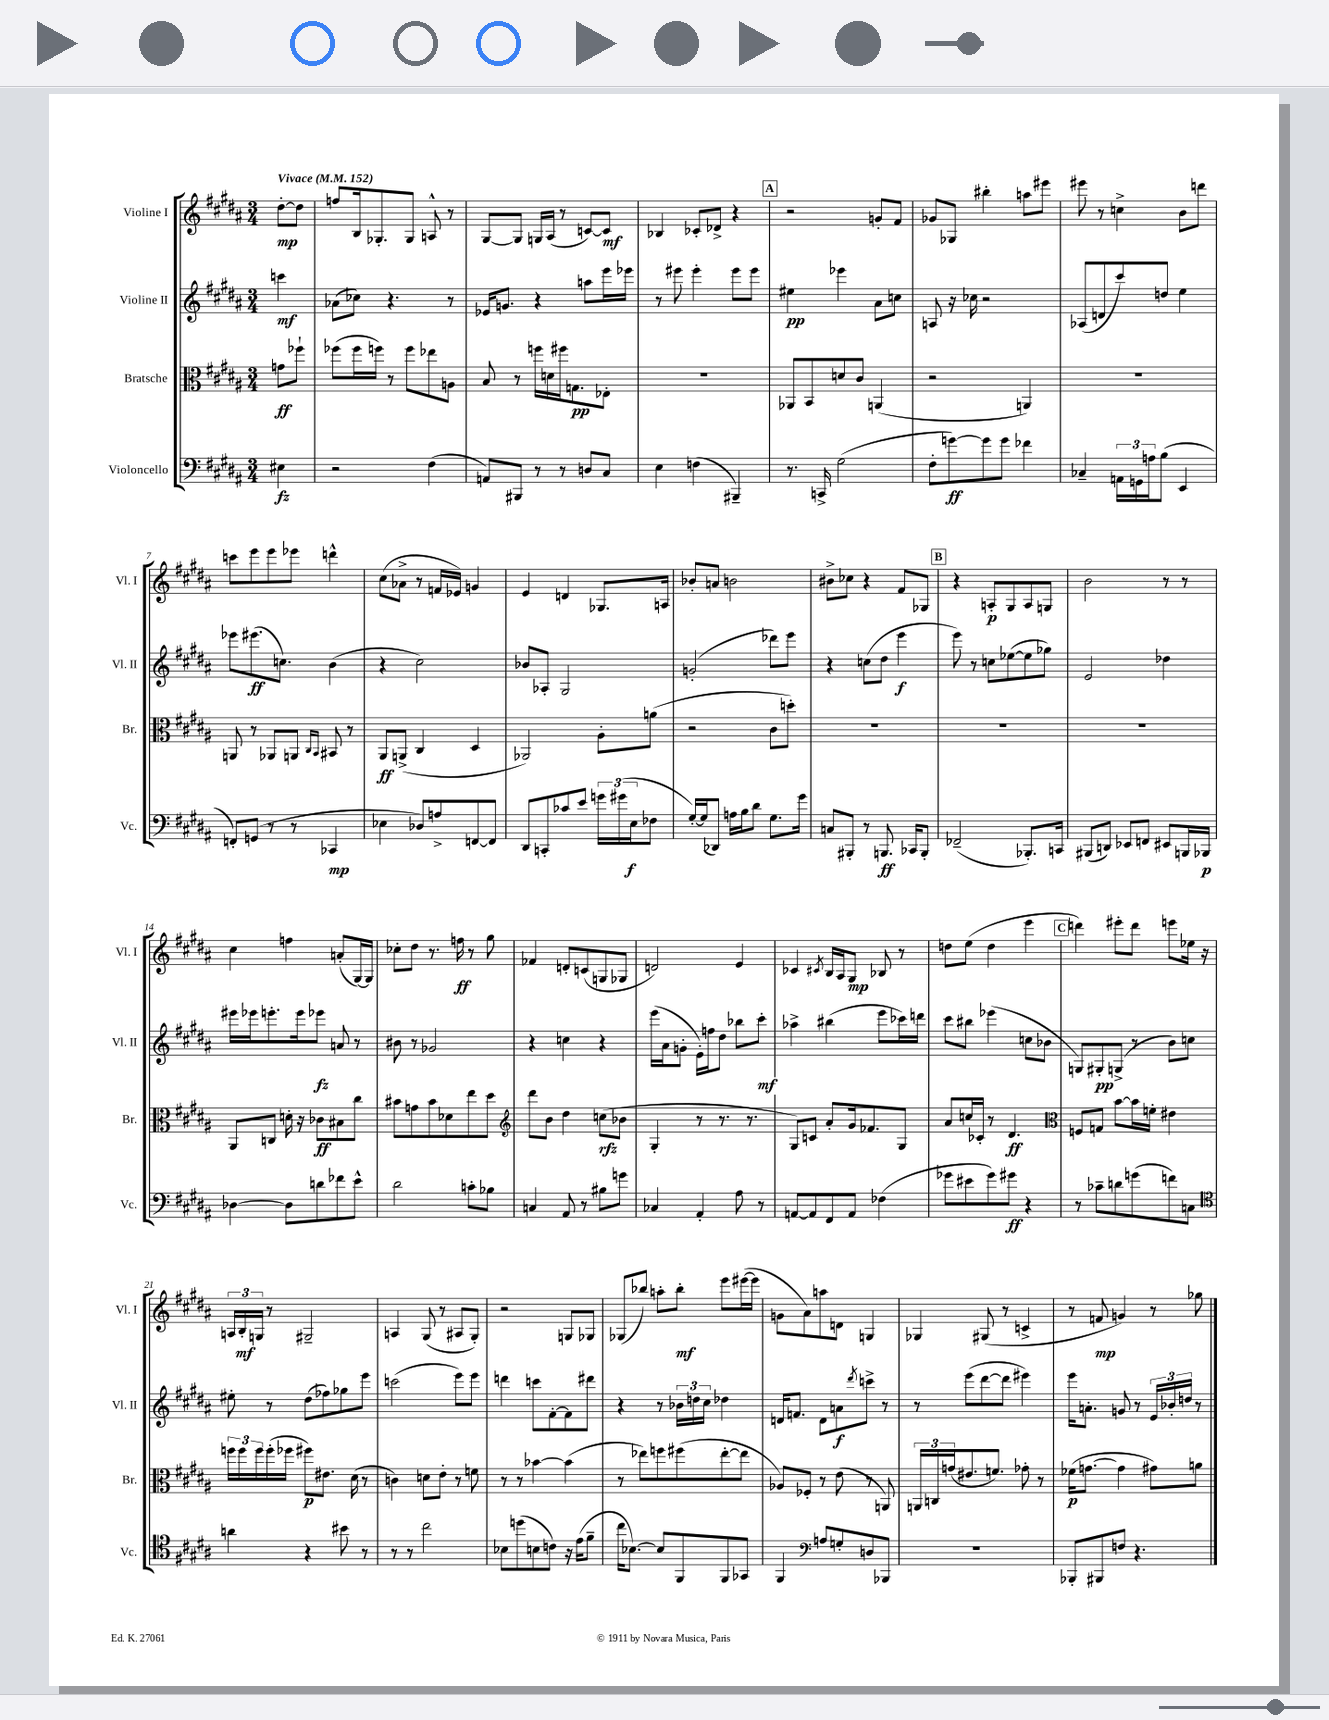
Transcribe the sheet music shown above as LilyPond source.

<<
\new StaffGroup <<
\new Staff = "s0" \with { instrumentName = "Violine I" shortInstrumentName = "Vl. I" } {
    \clef treble \key b \major \numericTimeSignature \time 3/4 \partial 4 \tempo "Vivace" 4 = 152
    dis''8~-.\mp dis''8 |
    f''8 b16 ges8.-. ges8 a8-^ r8 |
    gis8~ gis8 g16 ais16( r8 c'8~) c'8\mf |
    bes4 ces'8-. des'8-> r4 |
    \mark \markup { \box "A" } r2 g'8-. fis'8 |
    ges'8 ges8 bis''4-. a''8 eis'''8 |
    eis'''8 r8 c''4-> b'8 d'''8 |
    c'''8 e'''8 e'''8 ees'''8 d'''4-^ |
    cis''8( aes'8-> r8 f'16 ees'16) g'4 |
    e'4 d'4 ges8. a16 |
    bes'8-. a'8 b'2 |
    bis'8-> ces''8 r4 fis'8 ges8 |
    \mark \markup { \box "B" } r4 a8-.\p gis8 a8 g8 |
    b'2 r8 r8 |
    cis''4 f''4 a'8-.( gis16~) gis16 |
    ces''8-. dis''8 r8. f''16\ff r8 gis''8 |
    fes'4 d'8-. c'8( g8 ges8 |
    d'2) e'4 |
    ces'4 \acciaccatura { cis'8 } b16 ais16 gis8\mp bes8 r8 |
    d''8 e''8( d''4 e'''4 |
    \mark \markup { \box "C" } d'''4) eis'''8-. d'''8 e'''8 ees''16 r16 |
    \tuplet 3/2 { a16 b16-.\mf g16 } r8 gis2-- |
    a4 gis8( r8 ais8 gis8-.) |
    r2 g8 ges8 |
    ges8( bes''8) a''8-. bes''8-.\mf e'''8 eis'''16~( eis'''16 |
    g'8 ais'8) a''8 d'8 g4 |
    ges4 gis8( r8 c'4-> |
    r8 f'8\mp g'4) r8 ges''8 \bar "|." |
}
\new Staff = "s1" \with { instrumentName = "Violine II" shortInstrumentName = "Vl. II" } {
    \clef treble \key b \major \numericTimeSignature \time 3/4 \partial 4
    c'''4\mf |
    aes'8( ces''8) r4. r8 |
    ees'16 g'8. r4 a''8 e'''16 ees'''16 |
    r8 eis'''8 eis'''4-. eis'''8 eis'''8 |
    \mark \markup { \box "A" } eis''4\pp ees'''4 ais'8 c''8 |
    a8 r16 ces''16 r2 |
    aes8( d'8 cis'''8) d''8 e''4 |
    ees'''8 eis'''8.\ff( c''8.) b'4( |
    r4 cis''2) |
    bes'8 aes8-. gis2 |
    g'2-.( des'''8) e'''8 |
    r4 c''8( dis''8 e'''4\f |
    \mark \markup { \box "B" } e'''8) r8 c''8 ees''8~( ees''8 ges''8) |
    e'2 des''4 |
    eis'''16 ees'''16 e'''8.-. e'''16 ees'''8\fz a'8 r8 |
    bis'8 r8 ges'2 |
    r4 c''4 r4 |
    e'''16( ais'16 g'8-. e'16-.) f''16 dis''8 bes''8 cis'''8-.\mf |
    aes''4-> bis''4( e'''8 ces'''16) d'''16 |
    cis'''8 bis''8 ees'''4( c''8 bes'8 |
    \mark \markup { \box "C" } g8) gis8-.\pp g8->( r8 b'8) c''8 |
    eis''8-. r8 dis''8( fes''8) ges''8 e'''8 |
    c'''2( e'''8) e'''8 |
    d'''4 c'''8 fis'8~-. fis'8 dis'''8 |
    r4 r8 \tuplet 3/2 { bes'16 d''16 cis''16 } des''4 |
    d'16 f'8. d'8 a'8\f \acciaccatura { dis'''8 } c'''8-> r8 |
    r8 e'''8( dis'''8~ dis'''8 eis'''4) |
    e'''16 a'8.-. g'8 r8 \tuplet 3/2 { e'16 bes'16-. d''16 } r8 \bar "|." |
}
\new Staff = "s2" \with { instrumentName = "Bratsche" shortInstrumentName = "Br." } {
    \clef alto \key b \major \numericTimeSignature \time 3/4 \partial 4
    g'8\ff fes''8-! |
    fes''8( fes''16 f''16) r8 f''8 ees''8 a8 |
    b8 r8 f''16 d'16 fis''16 g8.\pp ees8-. |
    R2. |
    \mark \markup { \box "A" } aes,8 b,8 d'8 cis'8 a,4( |
    r2 a,4) |
    R2. |
    a,8 r8 aes,8 a,8 \grace { cis16 b,16 } bis,8 r8 |
    ais,8\ff a,8->( cis4 dis4 |
    aes,2) ais8-. a'8( |
    r2 cis'8 d''8-.) |
    R2. |
    \mark \markup { \box "B" } R2. |
    R2. |
    ais,8 c8 d'16-. r16 ces'8\ff bis8 cis''8 |
    bis'8 g'8 bis'8 des'8 e''8 dis''8 |
    \clef treble dis'''8 b'8 dis''4 c''8\rfz( bes'8 |
    gis4-. r8 r8. r8. |
    gis8) c'8 ais'8-. gis'16 fes'8. gis8 |
    ais'8 c''16 ces'16-. r8 dis'4.\ff |
    \mark \markup { \box "C" } \clef alto f8 g8 b'8~ b'16 f'16-. eis'4 |
    \tuplet 3/2 { f''16 f''16 f''16 } f''16-.( fes''16 fis''8\p) eis'8. dis'16( r8 |
    c'4) d'8 e'8-. r8 f'8 |
    r8 r8 bes'4~ bes'4( |
    r8 ees''8) f''8 fis''8( ees''8~-. ees''8 |
    aes8) fes8-. r8 e'8( r8 a,8) |
    \tuplet 3/2 { a,16 c16 g'16( } eis'8. f'8.) ges'8-. r8 |
    fes'16\p( g'8.~ g'4 gis'8) a'8 \bar "|." |
}
\new Staff = "s3" \with { instrumentName = "Violoncello" shortInstrumentName = "Vc." } {
    \clef bass \key b \major \numericTimeSignature \time 3/4 \partial 4
    eis4\fz |
    r2 fis4( |
    a,8) bis,,8 r8 r8 d8 cis8 |
    e4 f4( bis,,4--) |
    \mark \markup { \box "A" } r8. c,16-> gis2( |
    fis8-. g'8~\ff) g'8 g'8 fes'4 |
    ces4-- \tuplet 3/2 { a,16 g,16 a16 } b8( e,4 |
    f,8-.) g,8( r8 r8 ces,4\mp |
    ees4 des8) a8-> f,8~ f,8 |
    dis,8 c,8-. ces'8 e'8 \tuplet 3/2 { g'16 gis'16( e16\f } fes8 |
    gis16~-.) gis16( des,8) a16 b16 dis'8 gis8. gis'16 |
    c8 bis,,8-. r8 b,,8.\ff ces,16 b,,8-. |
    \mark \markup { \box "B" } fes,2--( bes,,8.-.) c,16 |
    bis,,8( d,8) ees,8 f,8 eis,8 b,,16 bes,,16\p |
    des4~ des8 d'8 fes'8 e'8-^ |
    dis'2 c'8-. bes8 |
    c4 ais,8 r8 bis8 g'8 |
    ces4 ais,4-. ais8 r8 |
    a,8~ a,8 fis,8 a,8 fes4( |
    ges'8 eis'8 ges'8) gis'8\ff r4 |
    \mark \markup { \box "C" } r8 ces'8-- d'8 g'8( f'8) c8 |
    \clef tenor a'4 r4 bis'8 r8 |
    r8 r8 cis''2 |
    bes8 d''8( b8 c'8) r16 e'16( fis'8-- |
    cis''16 bes8.~) bes8 fis,8 fis,8 ges,8 |
    fis,4 \clef bass a8 g8-. d8 bes,,8 |
    R2. |
    bes,,8-. bis,,8 f8 r4. \bar "|." |
}
>>
>>
